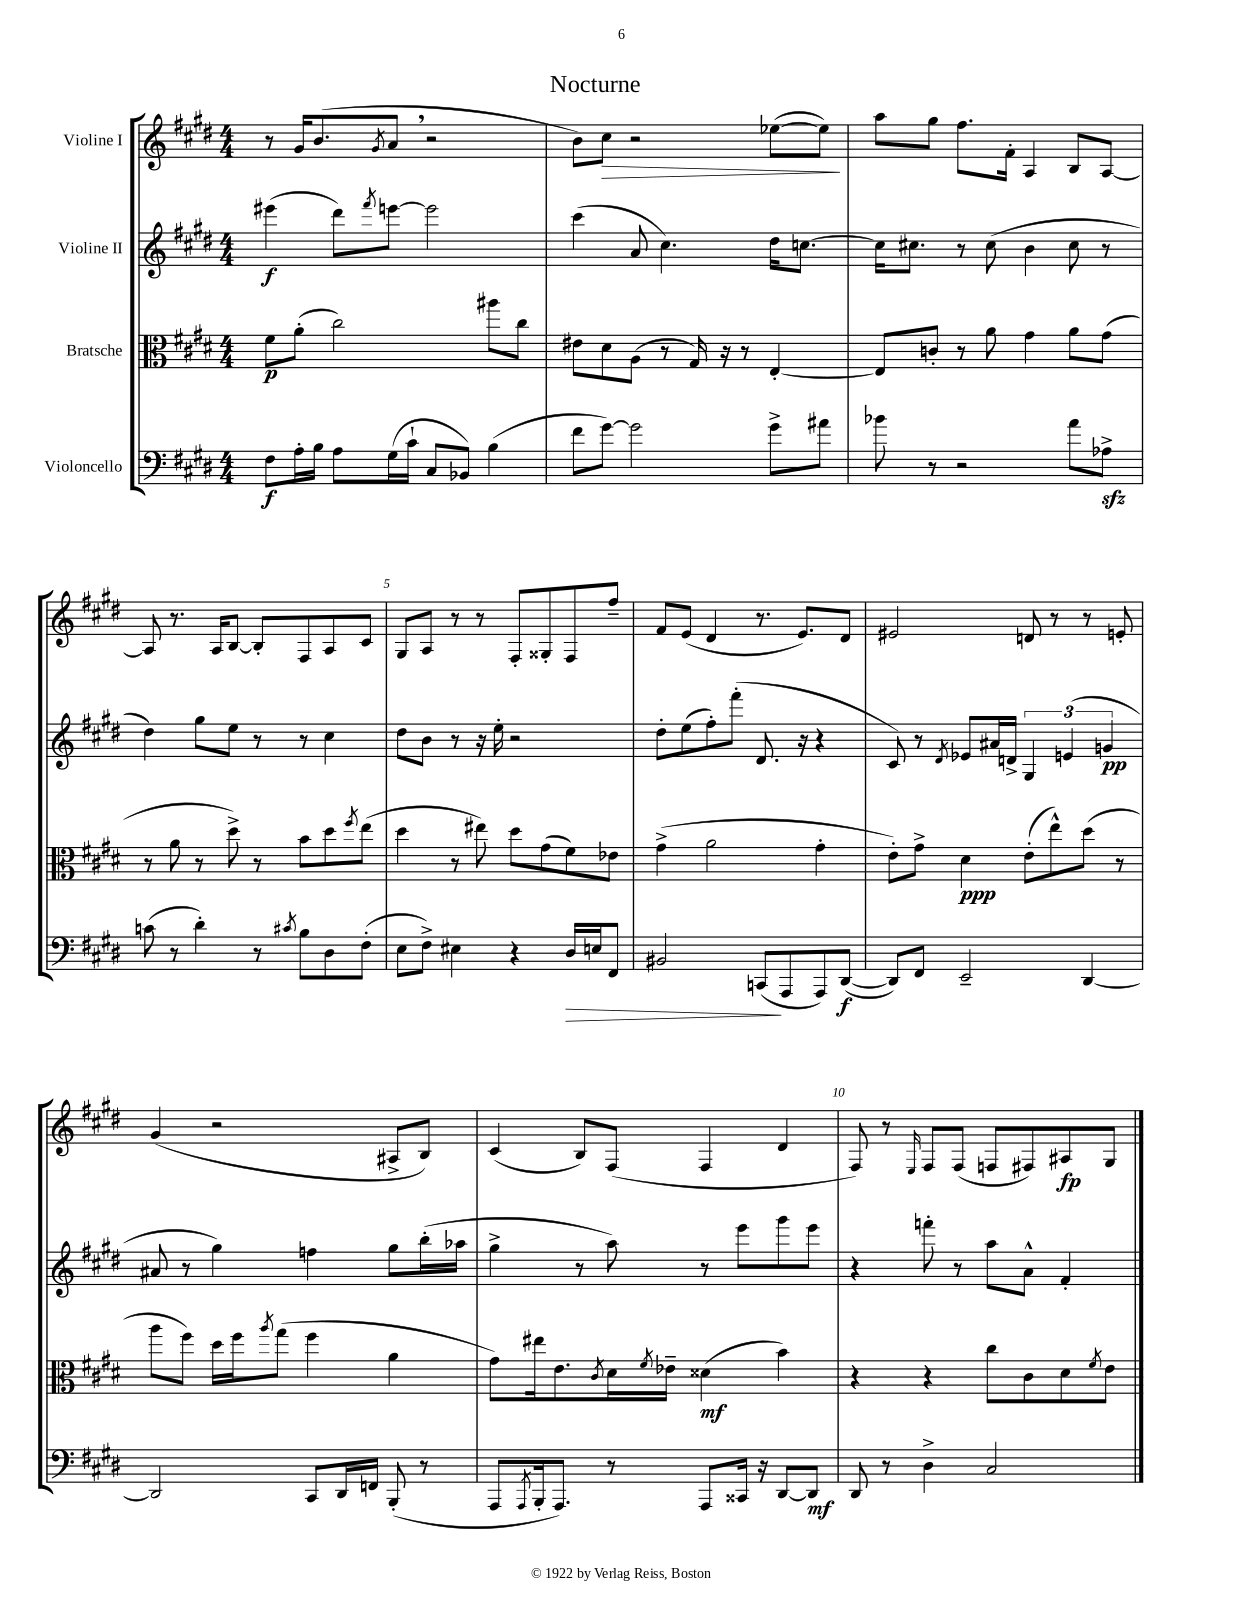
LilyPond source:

\header { title = "Nocturne" }
<<
\new StaffGroup <<
\new Staff = "s0" \with { instrumentName = "Violine I" } {
    \clef treble \key e \major \numericTimeSignature \time 4/4
    r8 gis'16 b'8.( \acciaccatura { gis'8 } a'8 \breathe r2 |
    b'8) cis''8\> r2 ees''8~( ees''8\!) |
    a''8 gis''8 fis''8. fis'16-. a4 b8 a8~ |
    a8 r8. a16 b8~ b8-. fis8 a8 cis'8 |
    gis8 a8 r8 r8 fis8-. gisis8-. fis8 fis''8-- |
    fis'8 e'8( dis'4 r8. e'8.) dis'8 |
    eis'2 d'8 r8 r8 e'8-. |
    gis'4( r2 ais8-> b8) |
    cis'4( b8) fis8( fis4 dis'4 |
    fis8) r8 \grace { e16 } fis8 fis8( f8 fis8) ais8\fp gis8 \bar "|." |
}
\new Staff = "s1" \with { instrumentName = "Violine II" } {
    \clef treble \key e \major \numericTimeSignature \time 4/4
    eis'''4\f( dis'''8) \acciaccatura { fis'''8 } e'''8~ e'''2 |
    cis'''4( a'8 cis''4.) dis''16 c''8.~ |
    c''16 cis''8. r8 cis''8( b'4 cis''8 r8 |
    dis''4) gis''8 e''8 r8 r8 cis''4 |
    dis''8 b'8 r8 r16 e''16-. r2 |
    dis''8-. e''8( fis''8-.) fis'''8-.( dis'8. r16 r4 |
    cis'8) r8 \acciaccatura { dis'8 } ees'8 ais'16 d'16-> \tuplet 3/2 { gis4 e'4( g'4\pp } |
    ais'8 r8 gis''4) f''4 gis''8 b''16-.( aes''16 |
    gis''4-> r8 a''8) r8 e'''8 gis'''8 e'''8 |
    r4 f'''8-. r8 a''8 a'8-^ fis'4-. \bar "|." |
}
\new Staff = "s2" \with { instrumentName = "Bratsche" } {
    \clef alto \key e \major \numericTimeSignature \time 4/4
    fis'8\p a'8-.( cis''2) ais''8 cis''8 |
    eis'8 dis'8 a8( r8 gis16) r16 r8 e4~-. |
    e8 c'8-. r8 a'8 gis'4 a'8 gis'8( |
    r8 a'8 r8 dis''8->) r8 b'8 dis''8 \acciaccatura { fis''8 } e''8( |
    dis''4 r8 eis''8) dis''8 gis'8( fis'8) ees'8 |
    gis'4->( a'2 gis'4-. |
    e'8-.) gis'8-> dis'4\ppp e'8-.( e''8-^) dis''8( r8 |
    a''8 fis''8) dis''16 fis''16 \acciaccatura { a''8 } gis''8( fis''4 a'4 |
    gis'8) eis''16 e'8. \acciaccatura { cis'8 } dis'16 \acciaccatura { fis'8 } ees'16-- disis'4\mf( b'4) |
    r4 r4 cis''8 cis'8 dis'8 \acciaccatura { fis'8 } e'8 \bar "|." |
}
\new Staff = "s3" \with { instrumentName = "Violoncello" } {
    \clef bass \key e \major \numericTimeSignature \time 4/4
    fis8\f a16-. b16 a8 gis16( cis'16-! cis8 bes,8) b4( |
    fis'8 gis'8~) gis'2 gis'8-> ais'8 |
    bes'8 r8 r2 a'8 aes8->\sfz |
    c'8( r8 dis'4-.) r8 \acciaccatura { cis'8 } b8 dis8 fis8-.( |
    e8 fis8->) eis4 r4 dis16\> e16 fis,8 |
    bis,2 c,8\!( a,,8 a,,8) dis,8~\f( |
    dis,8) fis,8 e,2-- dis,4~ |
    dis,2 cis,8 dis,16 f,16 b,,8-.( r8 |
    a,,8 \acciaccatura { a,,8 } b,,16-. a,,8.) r8 a,,8 cisis,16 r16 dis,8~ dis,8\mf |
    dis,8 r8 dis4-> cis2 \bar "|." |
}
>>
>>
\layout { \context { \Score \override BarNumber.break-visibility = ##(#f #t #t) barNumberVisibility = #(every-nth-bar-number-visible 5) } }
